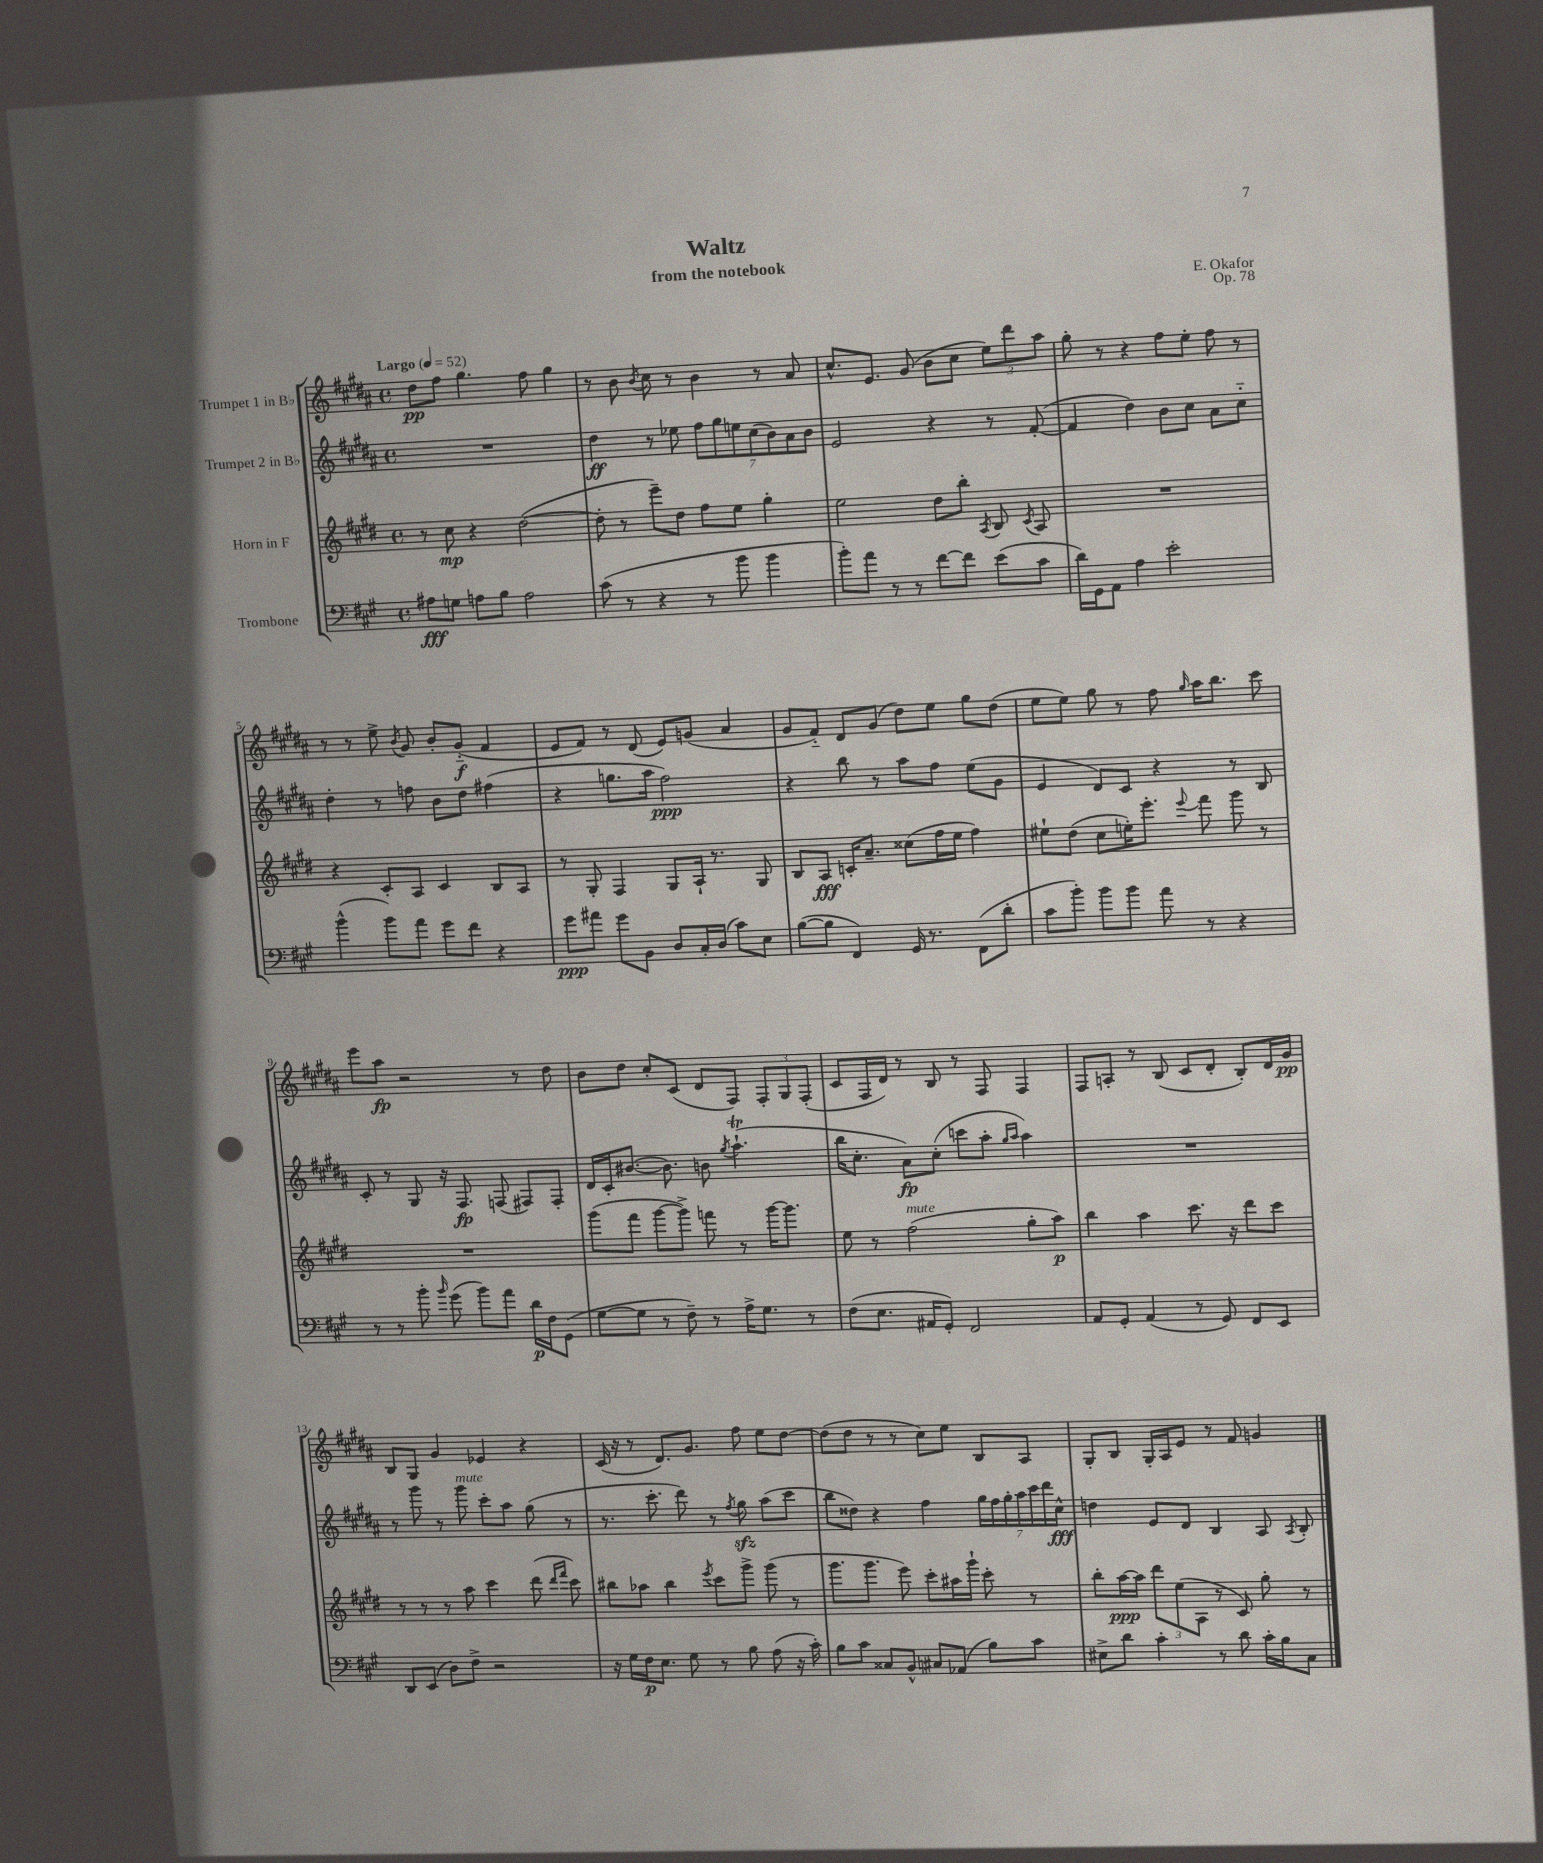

**kern	**kern	**kern	**kern
*staff4	*staff3	*staff2	*staff1
*clefF4	*clefG2	*clefG2	*clefG2
*k[f#c#g#]	*k[f#c#g#d#]	*k[f#c#g#d#a#]	*k[f#c#g#d#a#]
*M4/4	*M4/4	*M4/4	*M4/4
*met(c)	*met(c)	*met(c)	*met(c)
*MM52	*MM52	*MM52	*MM52
8A#	8r	1r	8dd#
8G	8cc#	.	8ff#
8A	4r	.	4.gg#
8B	.	.	.
2A	([2dd#	.	.
.	.	.	8ff#
.	.	.	4gg#
=	=	=	=
(8c#	8dd#']	4dd#	8r
8r	8r	.	8b
.	.	.	8qb
4r	8eee~)	8r	8cc#
.	8dd#	8ee-	8r
8r	8ff#	14ff#	4b
.	.	14gg#	.
8b	8ee	.	.
.	.	14ee	.
.	.	(14cc#	.
4b	4gg#'	.	8r
.	.	14b)	.
.	.	14a#	.
.	.	.	8a#
.	.	14b	.
=	=	=	=
8b')	2ee	2e	8.cc#^^
8a	.	.	.
.	.	.	8.e
8r	.	.	.
8r	.	.	(8g#
[8f#	8dd#	4r	8b
8f#]	8bb'	.	8cc#
.	8qA	.	.
(8e	8B	8r	12ee)
.	.	.	12ddd#
.	8qc#	.	.
8c#	8A	([8f#'	.
.	.	.	12aa#
=	=	=	=
16d)	1r	4f#]	8gg#'
16GG#	.	.	.
8AA	.	.	8r
4A	.	4dd#)	4r
2e'	.	8b	8ff#
.	.	8cc#	8ee'
.	.	8a#	8ff#
.	.	8cc#'~	8r
=	=	=	=
(4b^^	4r	4dd#'	8r
.	.	.	8r
8b)	8c#'	8r	8ee^
.	.	.	8qb
8a	8A	8ff	8g#
8g#	4c#	8b	8b'
8f#	.	8dd#	(8g#'~
4r	8B	(4ff#	4f#
.	8A	.	.
=	=	=	=
8g#	8r	4r	8e
8a#	8G#'	.	8f#)
8g#	4F#	8.gg	8r
8BB	.	.	(8d#
.	.	16aa#	.
8D	8G#	2ff#)	8e)
16C#'	16A`	.	(8g
(16D	8.r	.	.
8c#)	.	.	4a#
8E	8G#	.	.
=	=	=	=
([8B	8B	4r	8g#
8B]	8A	.	8f#'~)
4FF#)	16c'	8bb	8d#
.	8.a~	.	.
.	.	8r	(8g#
16GG#	(8cc##	8aa#	8dd#)
8.r	.	.	.
.	16ff#	8ff#	8ee
.	16ee	.	.
(8FF#	4ff#)	(8ee	8gg#
8d'	.	8g#	(8dd#
=	=	=	=
8c#	8ee#`	4e	8ee
8b')	(8dd#	.	8ee)
8b	8cc#	8d#)	8gg#
8b	16ee')	8c#	8r
.	8.eee'	.	.
8a	.	4r	8ff#
.	8qqeee	.	16qqgg#
8r	8fff#	.	16aa#
.	.	.	8.bb
4r	8ggg#	8r	.
.	8r	8B	8ccc#
=	=	=	=
8r	1r	8c#'	8eee
8r	.	8r	8aa#
8b'	.	8G#	2r
16qqb	.	.	.
(8g#	.	16r	.
.	.	8.F#	.
8b)	.	.	.
8a	.	(8F	.
16d	.	8F#)	8r
16F#	.	.	.
(8GG#	.	8F#'	8dd#
=	=	=	=
[8G#	(8ggg#	16d#	8b
.	.	16c#'	.
8G#]	8fff#	([8.b#	8dd#
8r	[8ggg#	.	8cc#'
.	.	8.b#])	.
8F#~)	8ggg#^])	.	(8c#
8r	8fff	8b	8d#
.	.	8qgg#	.
16A^	8r	(4.aa#`	8F#)
8.G#	.	.	.
.	[16ggg#	.	12F#'
.	8.ggg#]	.	.
.	.	.	12G#
8r	.	.	.
.	.	.	(12F#'
=	=	=	=
(8F#	8ee	16bb	8c#
.	.	8.cc#'	.
8.E	8r	.	16F#
.	.	.	16d#)
.	(2ff#	8a#)	8r
16AA#	.	.	.
8GG#')	.	(8cc#'	8B
2FF#	.	8ccc	8r
.	.	8aa#'	8F#
.	.	16qqgg#	.
.	.	16qqaa#	.
.	8gg#'	4aa#)	4F#
.	8aa)	.	.
=	=	=	=
8AA	4bb	1r	8F#
8GG#'	.	.	8A'
(4AA	4aa	.	8r
.	.	.	(8B
8r	8.ccc#	.	8c#
8GG#)	.	.	8d#'
.	16r	.	.
8FF#	8ddd#	.	8B')
8EE	8ccc#	.	16d#
.	.	.	16g#
=	=	=	=
8DD	8r	8r	8B
(8EE	8r	8ggg#	8G#
8D)	8r	8r	4g#
8F#^	8aa	8ggg#	.
2r	4ccc#	8ccc#'	4e-
.	.	8aa#	.
.	(8ddd#	(8gg#	4r
.	16qqddd#	.	.
.	16qqfff#	.	.
.	8ccc#)	8r	.
=	=	=	=
16r	8bb#	8.r	(16c#
16G#	.	.	16r
16F#	8aa-	.	8r
8.E	.	8.ccc#'	.
.	4bb#	.	8.d#)
8G#	.	8ddd#)	.
.	.	.	8.g#
.	8qeee	.	.
8r	8ccc#	8r	.
.	.	8qff#	.
8B	8ggg#^	8gg#	8ff#
(8A	(8ggg#	(8aa#	8ee
16r	8r	8ccc#	[8dd#
16c#')	.	.	.
=	=	=	=
8B	8.ggg#	8bb	(8dd#]
8c#	.	8dd##)	8dd#
.	8.ggg#	.	.
8C##	.	4r	8r
8BB^^	8eee)	.	8r
8C#	8ccc#'	4ff#	8cc#)
(8AA-	16aa#	.	8ee
.	16ggg#`	.	.
8B)	8ccc#'	28gg#	8B
.	.	28ff#	.
.	.	28gg#'	.
.	.	28aa#	.
8c#	8r	.	8A#
.	.	28ccc#	.
.	.	28ddd#	.
.	.	28cc#^^	.
=	=	=	=
8E#^	8bb'	4dd	8G#'
8d	[16aa	.	8B
.	16aa]	.	.
4c#'	12ddd#	8e	16G#'
.	.	.	16A#
.	(12ee	.	.
.	.	8d#	8e
.	12A	.	.
8r	8r	4B	8r
8d	8c#)	.	8f#
16c#'	8gg#'	8A#	4g
16B	.	.	.
.	.	8qA#	.
8C#	8r	8B'	.
==	==	==	==
*-	*-	*-	*-
